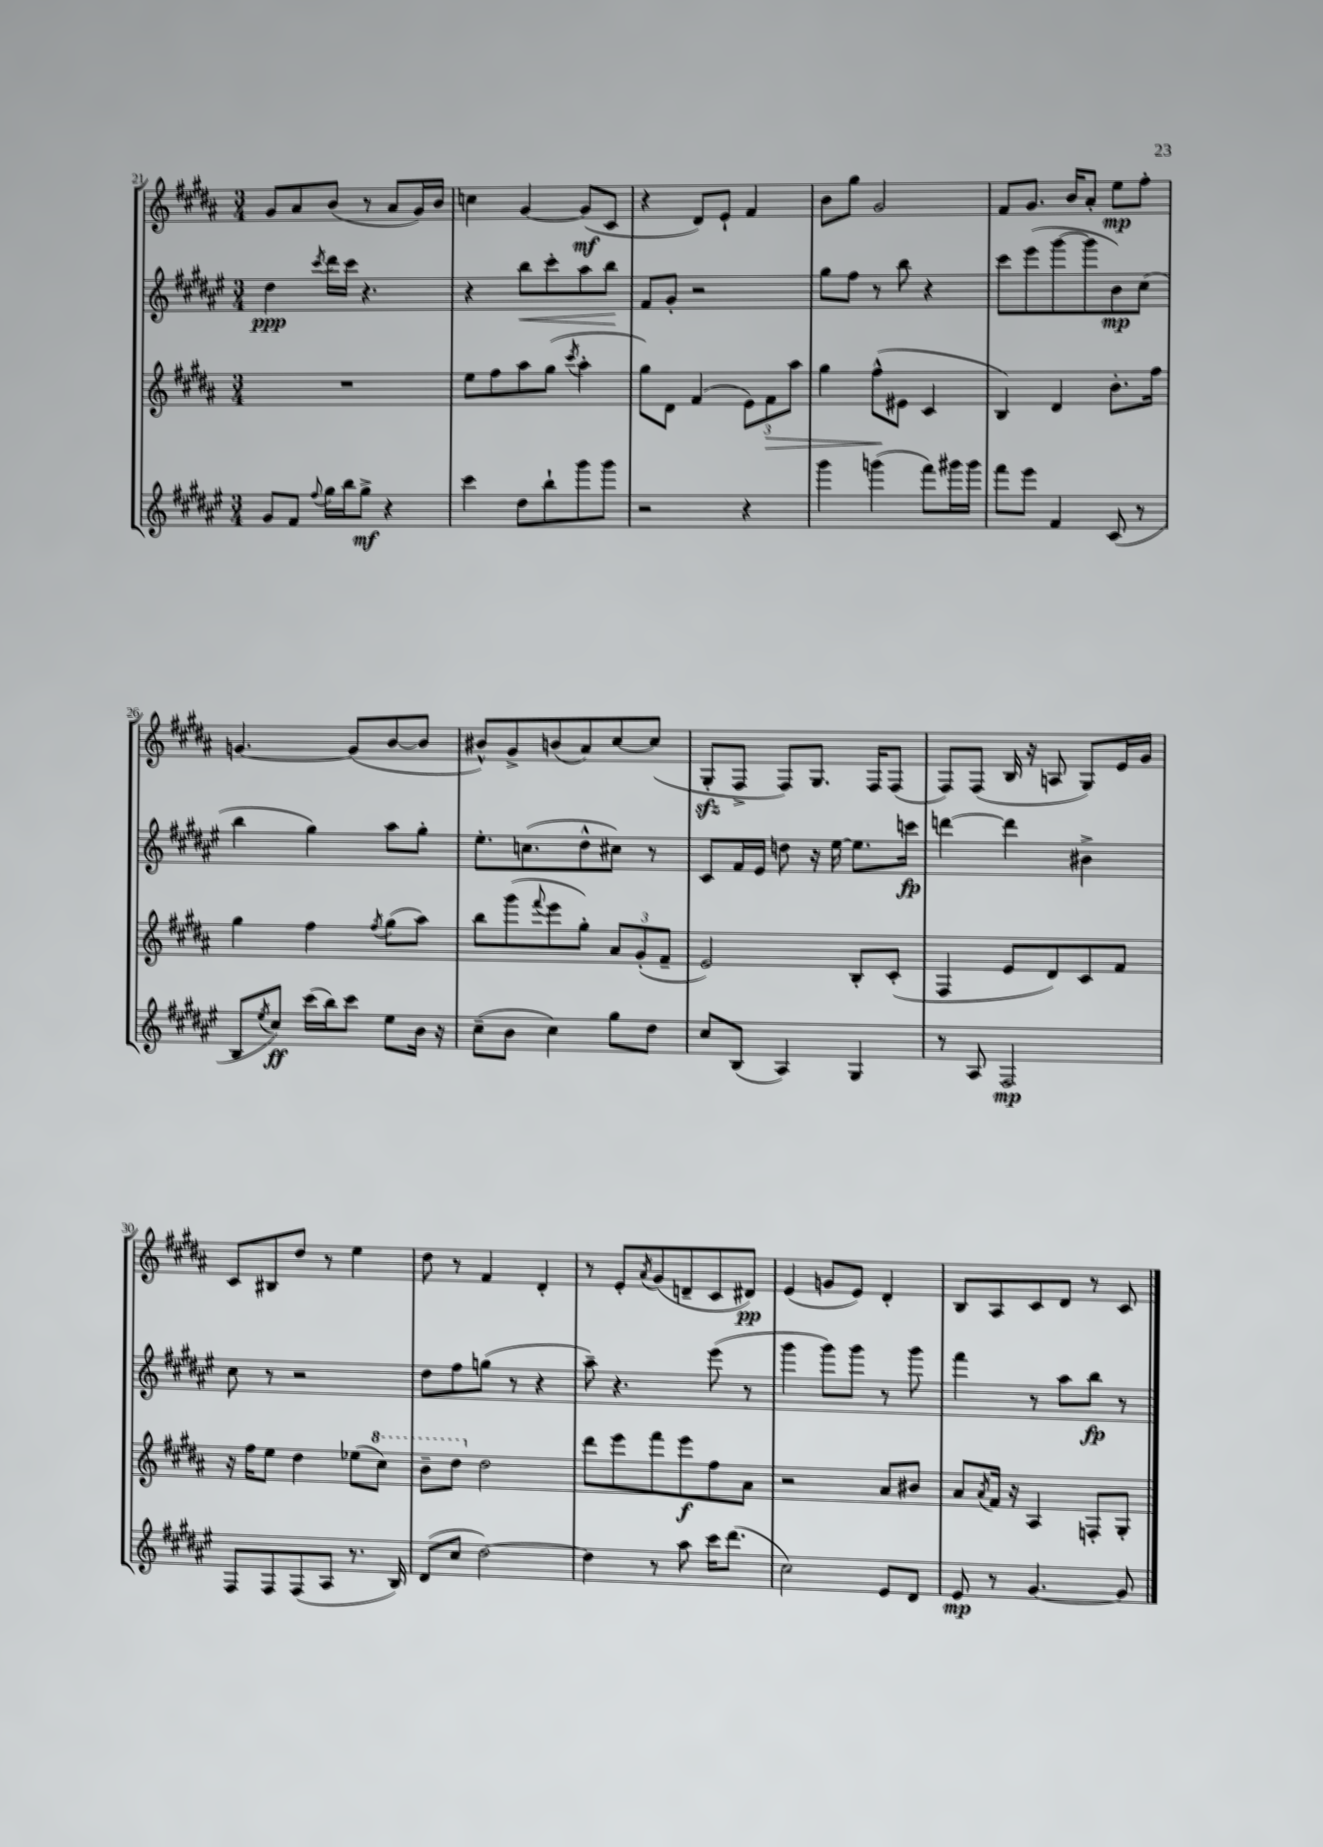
<<
\new StaffGroup <<
\new Staff = "s0" {
    \clef treble \key b \major \numericTimeSignature \time 3/4
    gis'8 ais'8 b'8( r8 ais'8 gis'16) b'16 |
    c''4 gis'4~ gis'8\mf( cis'8 |
    r4 dis'8) e'8-! fis'4 |
    b'8 gis''8 gis'2 |
    fis'8 gis'8. b'16 ais'8-. e''8\mp fis''8-. |
    g'4.~ g'8( b'8~ b'8 |
    bis'8-^) gis'8-> b'8( ais'8) cis''8~ cis''8( |
    gis8-.\sfz fis8-> fis8) gis8. fis16 fis8( |
    fis8) fis8( b16 r16 a8 gis8) e'16 gis'16 |
    cis'8 bis8 dis''8 r8 e''4 |
    dis''8 r8 fis'4 dis'4-. |
    r8 e'8-. \acciaccatura { ais'8 } gis'8( d'8-- cis'8 dis'8\pp) |
    e'4( g'8 e'8) dis'4-. |
    b8 ais8 cis'8 dis'8 r8 cis'8 \bar "|." |
}
\new Staff = "s1" {
    \clef treble \key fis \major \numericTimeSignature \time 3/4
    dis''4\ppp \acciaccatura { cis'''8 } dis'''16 cis'''16 r4. |
    r4 b''8\< cis'''8-. ais''8 b''8\! |
    fis'8 gis'8-. r2 |
    gis''8 fis''8 r8 b''8 r4 |
    cis'''8 eis'''8( gis'''8~ gis'''8 b'8\mp) cis''8( |
    b''4 gis''4) ais''8 gis''8-. |
    eis''8.-. c''8.( dis''8-^ cis''8) r8 |
    cis'8 fis'16 eis'16 d''8 r16 eis''16~ eis''8. c'''16\fp |
    d'''4~ d'''4 bis'4-> |
    cis''8 r8 r2 |
    dis''8 fis''8 g''8( r8 r4 |
    ais''8--) r4. eis'''8( r8 |
    gis'''4 gis'''8) gis'''8 r8 gis'''8 |
    fis'''4 r8 ais''8 b''8\fp r8 \bar "|." |
}
\new Staff = "s2" {
    \clef treble \key b \major \numericTimeSignature \time 3/4
    R2. |
    e''8 fis''8 ais''8 gis''8( \acciaccatura { cis'''8 } ais''4-. |
    gis''8) dis'8 fis'4( \tuplet 3/2 { e'8) fis'8\> ais''8 } |
    gis''4 fis''8-^\!( eis'8 cis'4 |
    b4) dis'4 b'8.-. fis''16 |
    gis''4 fis''4 \acciaccatura { fis''8 } gis''8( ais''8) |
    b''8 gis'''8( \appoggiatura { fis'''8 } e'''8 gis''8-.) \tuplet 3/2 { ais'8 gis'8-.( fis'8-- } |
    e'2) b8-. cis'8-.( |
    fis4 e'8 dis'8) cis'8 fis'8 |
    r16 fis''16 e''8 dis''4 ees''8( \ottava #1 cis'''8) |
    b''8-- dis'''8 \ottava #0 dis''2 |
    dis'''8 e'''8 fis'''8 e'''8\f fis''8 ais'8 |
    r2 ais'8 bis'8 |
    ais'8 \acciaccatura { ais'8 } fis'16 r16 ais4 f8-. gis8-. \bar "|." |
}
\new Staff = "s3" {
    \clef treble \key fis \major \numericTimeSignature \time 3/4
    gis'8 fis'8 \appoggiatura { fis''8 } gis''16 b''16 gis''8->\mf r4 |
    cis'''4 dis''8 b''8-! gis'''8 gis'''8 |
    r2 r4 |
    gis'''4 g'''4( fis'''8) gis'''16 gis'''16 |
    fis'''8 eis'''8 fis'4 cis'8( r8 |
    b8 \acciaccatura { eis''8 } cis''8\ff) cis'''16( b''16) cis'''8 eis''8 b'16 r16 |
    cis''8--( b'8 cis''4) gis''8 dis''8 |
    cis''8 b8( ais4) gis4 |
    r8 ais8 fis2\mp |
    fis8 fis8 fis8( ais8 r8. b16) |
    dis'8( cis''8 dis''2~) |
    dis''4 r8 ais''8 cis'''16 dis'''8.( |
    cis''2) eis'8 dis'8 |
    eis'8\mp r8 gis'4.~ gis'8 \bar "|." |
}
>>
>>
\layout { \context { \Score currentBarNumber = #21 } }
